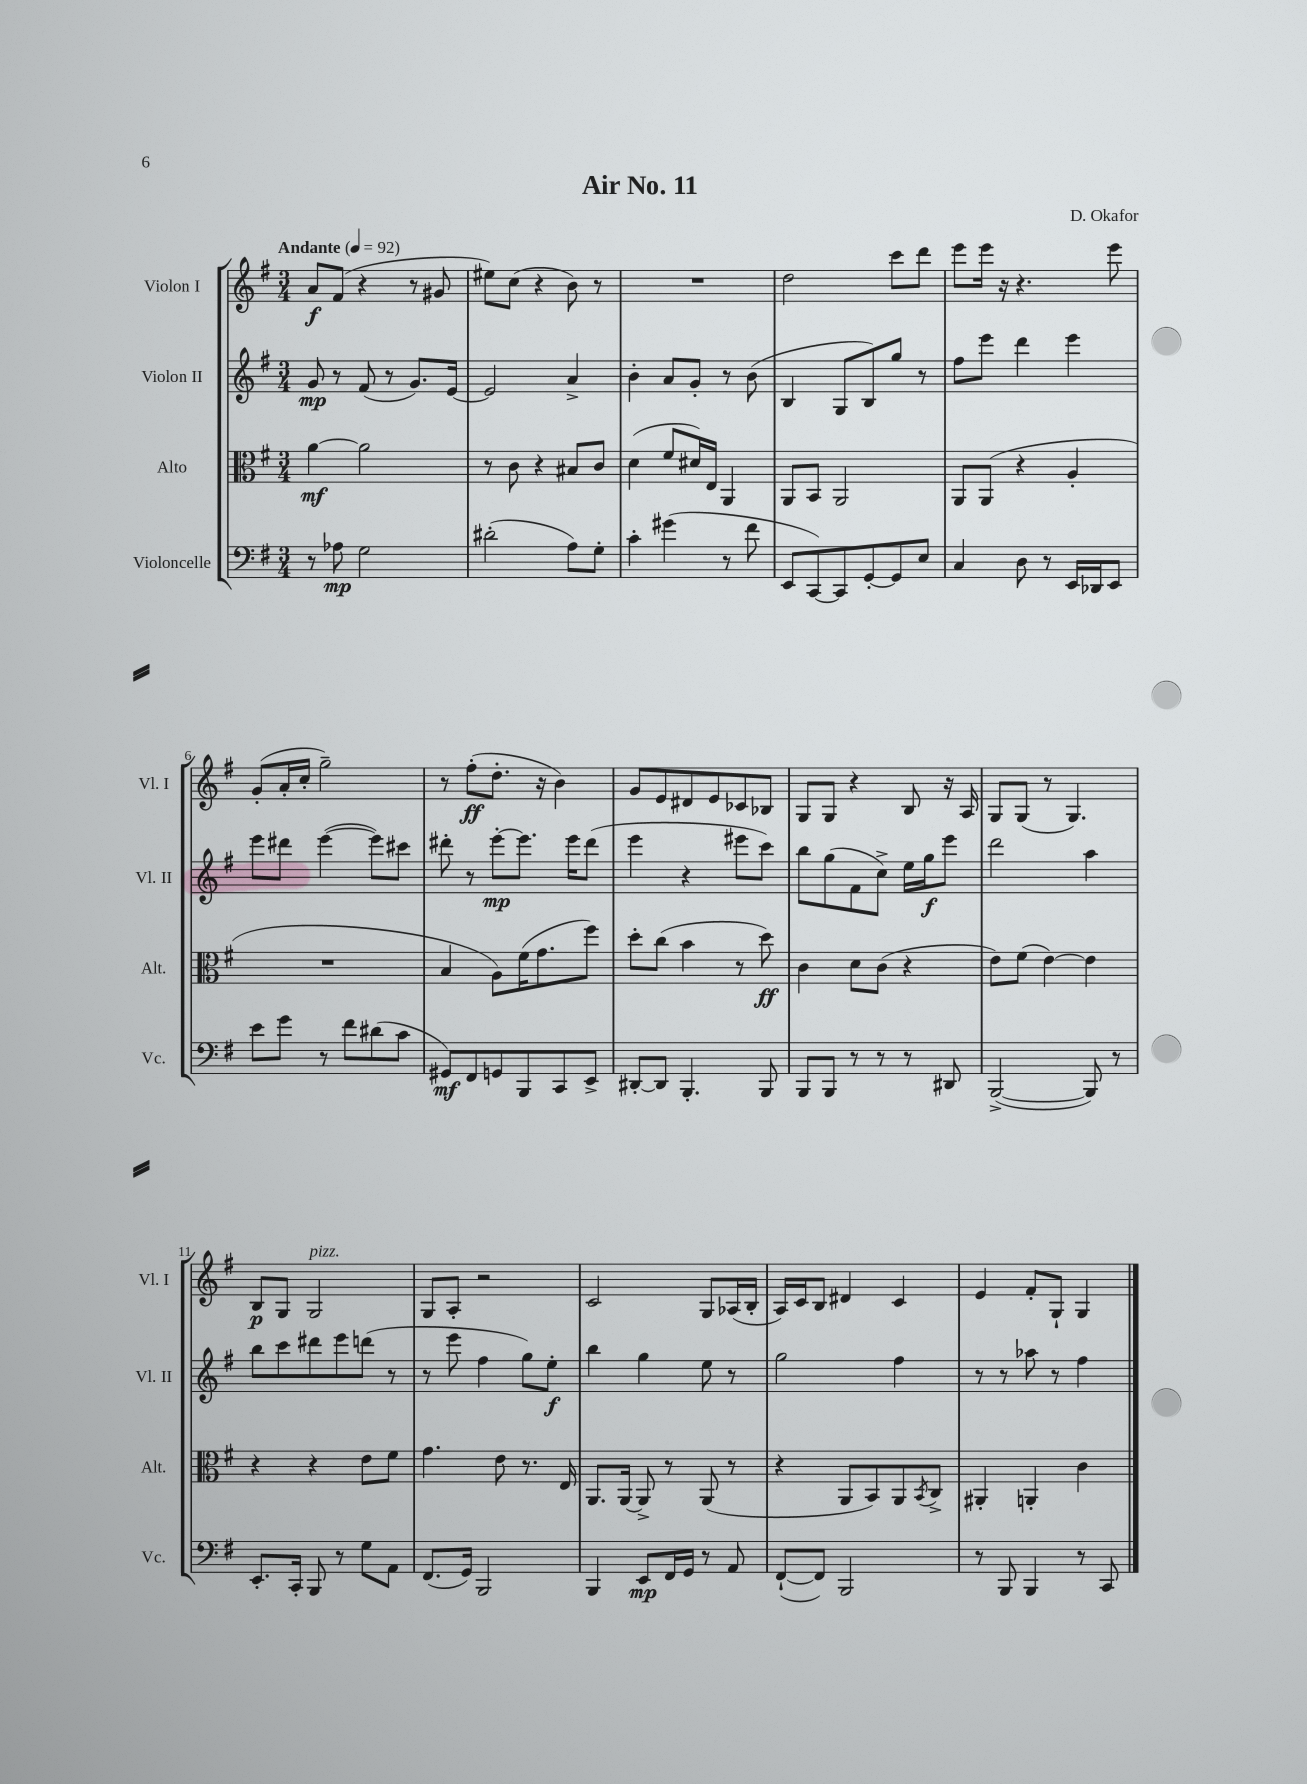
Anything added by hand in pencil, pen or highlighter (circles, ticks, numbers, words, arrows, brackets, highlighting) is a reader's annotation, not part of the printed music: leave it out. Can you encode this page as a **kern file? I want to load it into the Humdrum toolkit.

**kern	**kern	**kern	**kern
*staff4	*staff3	*staff2	*staff1
*clefF4	*clefC3	*clefG2	*clefG2
*k[f#]	*k[f#]	*k[f#]	*k[f#]
*M3/4	*M3/4	*M3/4	*M3/4
*MM92	*MM92	*MM92	*MM92
8r	[4a	8g	8a
8A-	.	8r	(8f#
2G	2a]	(8f#	4r
.	.	8r	.
.	.	8.g)	8r
.	.	.	8g#
.	.	[16e	.
=	=	=	=
(2d#'	8r	2e]	8ee#)
.	8c	.	(8cc
.	4r	.	4r
8A)	8B#	4a^	8b)
8G'	8c	.	8r
=	=	=	=
4c'	(4d	4b'	2.r
(4g#	8f#	8a	.
.	16d#)	8g'	.
.	16E	.	.
8r	4AA	8r	.
8f#	.	(8b	.
=	=	=	=
8EE	8AA	4B	2dd
[8CC)	8BB	.	.
8CC]	2AA	8G	.
[8GG'	.	8B)	.
8GG]	.	8gg	8ccc
8E	.	8r	8ddd
=	=	=	=
4C	8AA	8ff#	8eee
.	(8AA	8eee	16eee
.	.	.	16r
8D	4r	4ddd	4.r
8r	.	.	.
16EE	4A'	4eee	.
16DD-	.	.	.
8EE	.	.	8eee
=	=	=	=
8e	2.r	8eee	(8g'
8g	.	8ddd#	16a'
.	.	.	16cc'
8r	.	([4eee	2gg~)
8f#	.	.	.
(8d#	.	8eee])	.
8c	.	8ccc#	.
=	=	=	=
8GG#)	4B	8ddd#'	8r
8FF#	.	8r	(8ff#'
8GG	8A)	[8eee'	8.dd'
8BBB	(16f#	8.eee]	.
.	8.g	.	16r
8CC	.	.	4b)
.	.	16eee	.
8EE^	8ff#)	(8ddd#	.
=	=	=	=
[8DD#'	8dd'	4eee	8g
8DD#]	(8cc	.	8e
4.BBB'	4b	4r	8d#
.	.	.	8e
.	8r	8eee#	8c-
8BBB	8dd)	8ccc)	8B-
=	=	=	=
8BBB	4c	8bb	8G
8BBB	.	(8gg	8G
8r	8d	8f#	4r
8r	(8c	8cc^)	.
8r	4r	16ee	8B
.	.	16gg	.
8DD#	.	8eee	16r
.	.	.	16A
=	=	=	=
([2BBB^	8e)	2ddd	8G
.	(8f#	.	(8G
.	[4e)	.	8r
.	.	.	4.G)
8BBB])	4e]	4aa	.
8r	.	.	.
=	=	=	=
8.EE'	4r	8bb	8B
.	.	8ccc	8G
16CC'	.	.	.
8BBB	4r	8ddd#	2G
8r	.	8eee	.
8G	8e	(8ddd	.
8AA	8f#	8r	.
=	=	=	=
(8.FF#	4.g	8r	8G
.	.	8eee	8A'
16GG)	.	.	.
2BBB	.	4ff#	2r
.	8e	.	.
.	8.r	8gg)	.
.	.	8ee'	.
.	16E	.	.
=	=	=	=
4BBB	8.AA	4bb	2c
.	[16AA	.	.
8EE	8AA^]	4gg	.
16FF#	8r	.	.
16GG	.	.	.
8r	(8AA	8ee	8G
8AA	8r	8r	(16A-
.	.	.	16B'
=	=	=	=
([8FF#`	4r	2gg	16A)
.	.	.	16c
8FF#])	.	.	8B
2BBB	8AA	.	4d#
.	8BB)	.	.
.	8AA	4ff#	4c
.	8qBB	.	.
.	8C^	.	.
=	=	=	=
8r	4AA#'	8r	4e
8BBB	.	8r	.
4BBB	4AA'	8aa-	8f#'
.	.	8r	8G`
8r	4c	4ff#	4G
8CC	.	.	.
==	==	==	==
*-	*-	*-	*-
